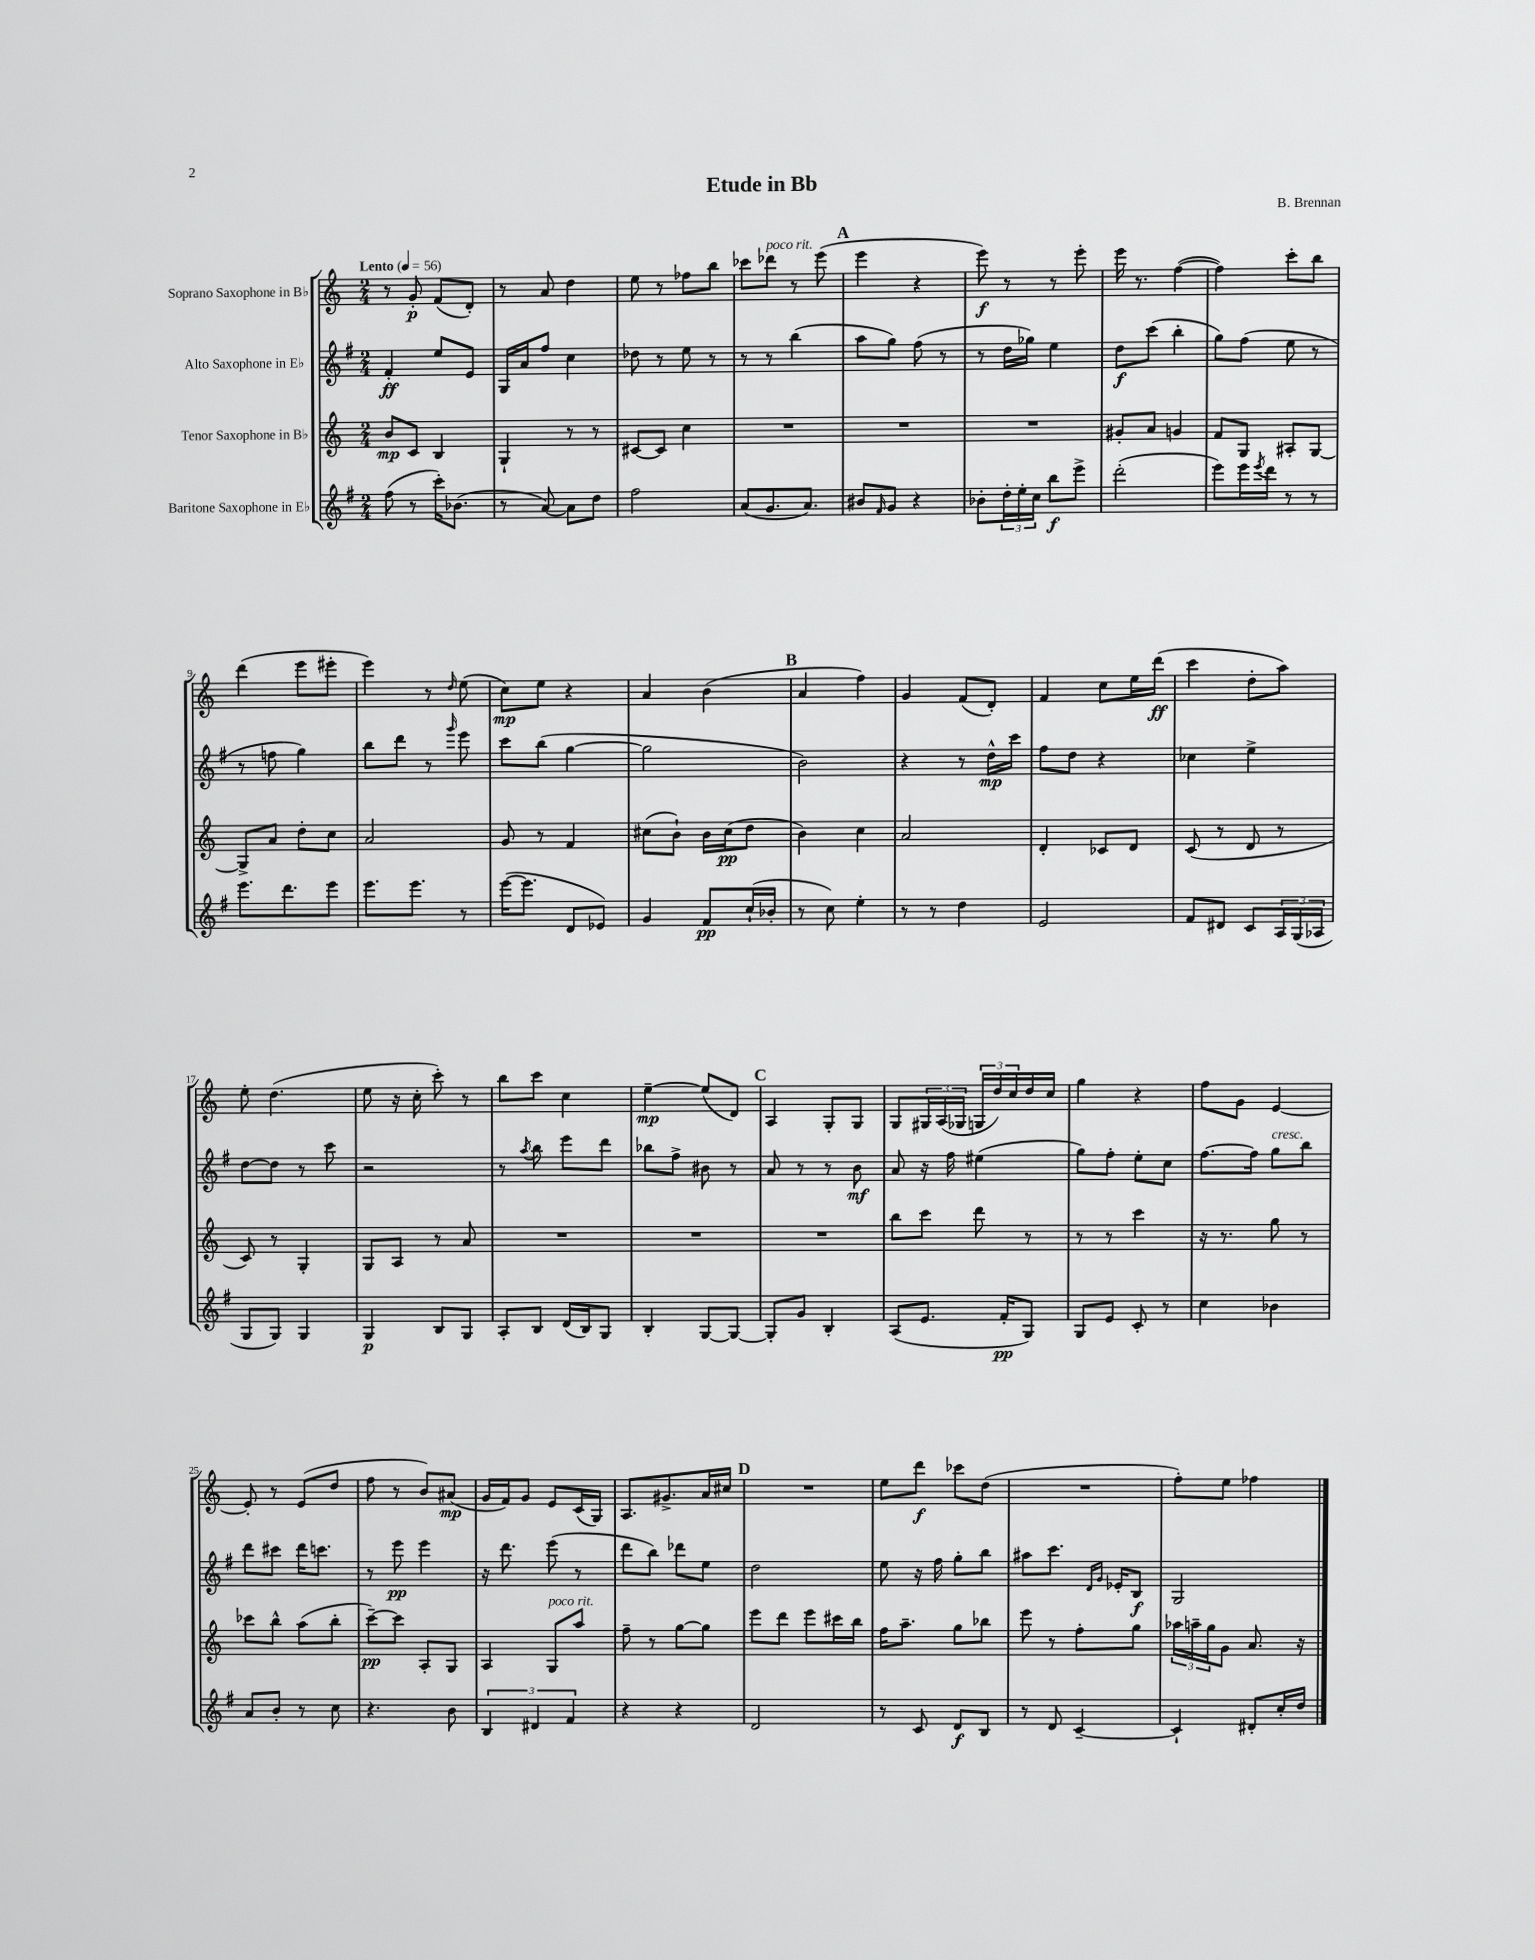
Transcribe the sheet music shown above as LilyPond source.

\header { title = "Etude in Bb" composer = "B. Brennan" }
<<
\new StaffGroup <<
\new Staff = "s0" \with { instrumentName = "Soprano Saxophone in Bb" } {
    \clef treble \key c \major \numericTimeSignature \time 2/4 \tempo "Lento" 4 = 56
    r8 g'8-.\p f'8( d'8-.) |
    r8 a'8 d''4 |
    e''8 r8 fes''8 b''8 |
    ces'''8 des'''8^\markup { \italic "poco rit." } r8 e'''8( |
    \mark \markup { \bold "A" } e'''4 r4 |
    e'''8\f) r8 r8 e'''8-. |
    e'''16 r8. f''4~( |
    f''4) c'''8-. b''8 |
    d'''4( e'''8 eis'''8-. |
    e'''4) r8 \grace { d''16 } e''8( |
    c''8\mp) e''8 r4 |
    a'4 b'4( |
    \mark \markup { \bold "B" } a'4 f''4) |
    g'4 f'8( d'8-.) |
    f'4 c''8 e''16 d'''16\ff( |
    c'''4 d''8-. a''8) |
    e''8-. d''4.( |
    e''8 r16 c''16-. c'''8-.) r8 |
    b''8 c'''8 c''4 |
    e''4~--\mp e''8( d'8) |
    \mark \markup { \bold "C" } a4 g8-. g8 |
    g8 \tuplet 3/2 { gis16 a16( ges16 } \tuplet 3/2 { g16 d''16) c''16 } d''16 c''16 |
    g''4 r4 |
    f''8 g'8 e'4~ |
    e'8-. r8 e'8( d''8 |
    f''8 r8 b'8) ais'8\mp( |
    g'16 f'16) g'8 e'8 c'16( g16) |
    a8. gis'8.-> a'16 cis''16 |
    \mark \markup { \bold "D" } R2 |
    e''8 d'''8\f ces'''8 d''8( |
    R2 |
    f''8-.) e''8 fes''4 \bar "|." |
}
\new Staff = "s1" \with { instrumentName = "Alto Saxophone in Eb" } {
    \clef treble \key g \major \numericTimeSignature \time 2/4
    fis'4-.\ff e''8 e'8 |
    g16 a'16 fis''8 c''4 |
    des''8 r8 e''8 r8 |
    r8 r8 b''4( |
    \mark \markup { \bold "A" } a''8 g''8) fis''8( r8 |
    r8 d''16 ges''16) e''4 |
    d''8\f c'''8( b''4-. |
    g''8) fis''8( e''8 r8 |
    r8 f''8 g''4) |
    b''8 d'''8 r8 \grace { g'''16 } e'''8 |
    c'''8 b''8( g''4~ |
    g''2 |
    \mark \markup { \bold "B" } b'2) |
    r4 r8 d''16-^\mp c'''16 |
    fis''8 d''8 r4 |
    ces''4 e''4-> |
    d''8~ d''8 r8 c'''8 |
    r2 |
    r8 \acciaccatura { a''8 } b''8 e'''8 d'''8 |
    bes''8 fis''8-> bis'8 r8 |
    \mark \markup { \bold "C" } a'8 r8 r8 b'8\mf |
    a'8 r16 fis''16 eis''4( |
    g''8) fis''8-. e''8-. c''8 |
    fis''8.~ fis''16 g''8^\markup { \italic "cresc." } b''8 |
    d'''8 cis'''8 d'''16 c'''8. |
    r8 e'''8\pp e'''4 |
    r16 d'''8. e'''8( r8 |
    d'''8 b''8) des'''8 e''8 |
    \mark \markup { \bold "D" } d''2 |
    e''8 r16 fis''16 g''8-. b''8 |
    ais''8 c'''8. \grace { d'16 g'16 } ees'16-. b8\f |
    g2 \bar "|." |
}
\new Staff = "s2" \with { instrumentName = "Tenor Saxophone in Bb" } {
    \clef treble \key c \major \numericTimeSignature \time 2/4
    b'8\mp c'8 b4 |
    g4-! r8 r8 |
    cis'8~ cis'8 c''4 |
    R2 |
    \mark \markup { \bold "A" } R2 |
    R2 |
    gis'8-. a'8 g'4 |
    f'8 g8 ais8-. g8~ |
    g8-> a'8 d''8-. c''8 |
    a'2 |
    g'8 r8 f'4 |
    cis''8( b'8-!) b'16 cis''16\pp( d''8 |
    \mark \markup { \bold "B" } b'4) c''4 |
    a'2 |
    d'4-. ces'8 d'8 |
    c'8( r8 d'8 r8 |
    c'8) r8 g4-. |
    g8 a8 r8 a'8 |
    R2 |
    R2 |
    \mark \markup { \bold "C" } R2 |
    b''8 c'''8 d'''8 r8 |
    r8 r8 c'''4 |
    r16 r8. g''8 r8 |
    ces'''8 b''8-^ a''8( b''8-. |
    c'''8~--\pp) c'''8 a8-. g8 |
    a4 g8^\markup { \italic "poco rit." } a''8 |
    f''8-- r8 g''8~ g''8 |
    \mark \markup { \bold "D" } e'''8 d'''8 e'''8 cis'''16 b''16 |
    f''16 a''8.-- g''8 bes''8 |
    e'''8 r8 f''8-. g''8 |
    \tuplet 3/2 { aes''16 a''16-- g''16 } g'8 a'8. r16 \bar "|." |
}
\new Staff = "s3" \with { instrumentName = "Baritone Saxophone in Eb" } {
    \clef treble \key g \major \numericTimeSignature \time 2/4
    fis''8( r8 c'''16-.) bes'8.( |
    r8 a'8~) a'8 d''8 |
    fis''2 |
    a'8( g'8. a'8.) |
    \mark \markup { \bold "A" } bis'8 \grace { fis'16 } g'8 r4 |
    bes'8-. \tuplet 3/2 { d''16-. e''16-. c''16 } b''8\f e'''8-> |
    d'''2-.( |
    e'''8) e'''16 \acciaccatura { e'''8 } d'''16 r8 r8 |
    e'''8. d'''8. e'''8 |
    e'''8. e'''8. r8 |
    e'''16~( e'''8. d'8 ees'8) |
    g'4 fis'8\pp c''16-!( bes'16-. |
    \mark \markup { \bold "B" } r8 c''8) e''4-. |
    r8 r8 d''4 |
    e'2 |
    fis'8 dis'8 c'8 \tuplet 3/2 { a16 g16( aes16 } |
    g8 g8) g4 |
    g4\p b8 g8 |
    a8-. b8 d'16( b16) g8 |
    b4-. g8~ g8~ |
    \mark \markup { \bold "C" } g8-. g'8 b4-. |
    a8( e'8. fis'16-.\pp g8) |
    g8 e'8 c'8-. r8 |
    c''4 bes'4 |
    a'8 b'8-. r8 c''8 |
    r4. b'8 |
    \tuplet 3/2 { b4 dis'4 fis'4 } |
    r4 r4 |
    \mark \markup { \bold "D" } d'2 |
    r8 c'8 d'8\f b8 |
    r8 d'8 c'4~-- |
    c'4-! dis'8-. c''16-. d''16 \bar "|." |
}
>>
>>
